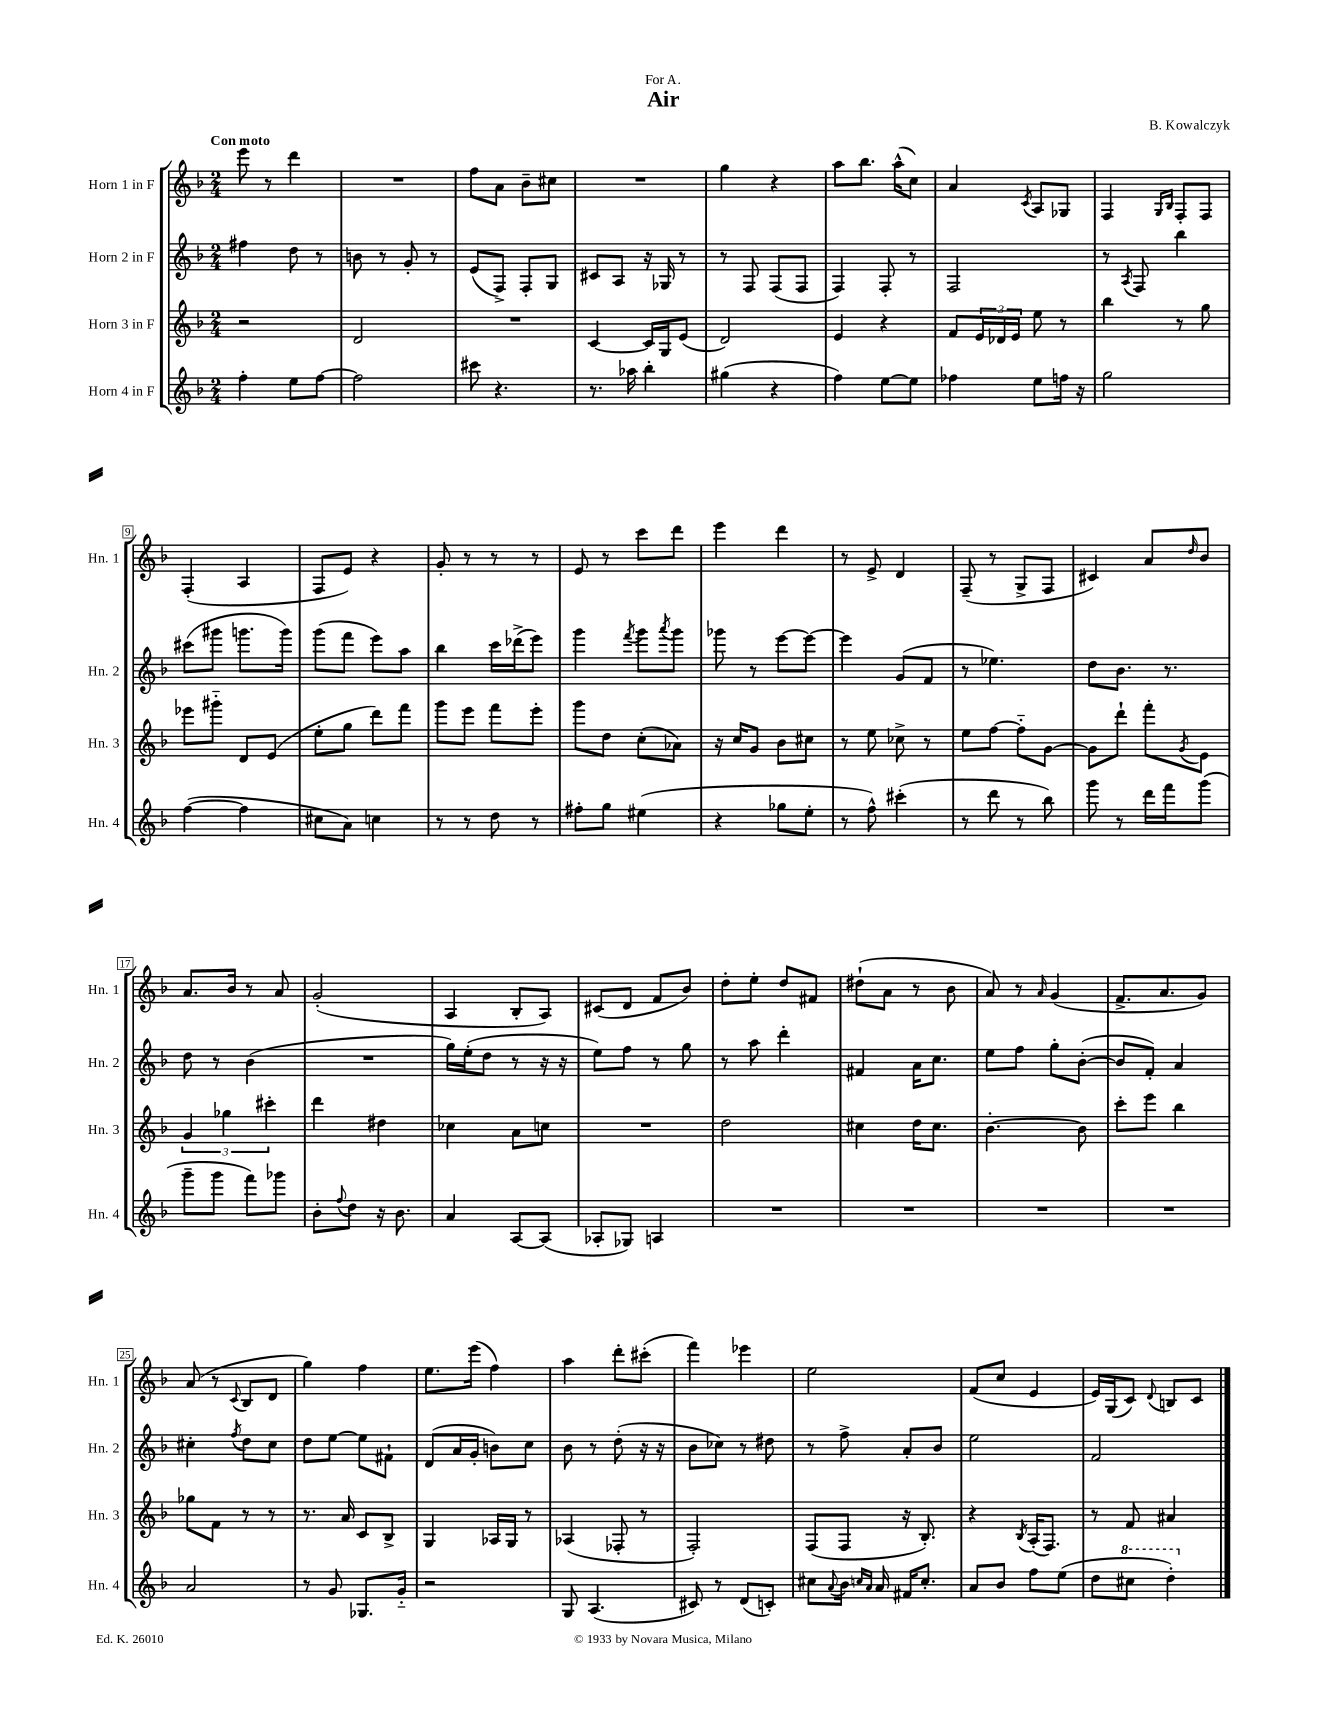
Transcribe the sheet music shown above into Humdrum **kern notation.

**kern	**kern	**kern	**kern
*part4	*part3	*part2	*part1
*staff4	*staff3	*staff2	*staff1
*I"Horn 4 in F	*I"Horn 3 in F	*I"Horn 2 in F	*I"Horn 1 in F
*I'Hn. 4	*I'Hn. 3	*I'Hn. 2	*I'Hn. 1
*clefG2	*clefG2	*clefG2	*clefG2
*k[b-]	*k[b-]	*k[b-]	*k[b-]
*M2/4	*M2/4	*M2/4	*M2/4
=1	=1	=1	=1
!	!	!	!LO:TX:a:B:t=Con moto
4ff'\	2r	4ff#X\	8eee\
.	.	.	8r
8ee\L	.	8dd\	4ddd\
[8ff\J	.	8r	.
=2	=2	=2	=2
2ff\]	2d/	8bn\	2r
.	.	8r	.
.	.	8g'/	.
.	.	8r	.
=3	=3	=3	=3
8ccc#X\	2r	(8e/L	8ff\L
4.r	.	8F^/J)	8a\J
.	.	8F'/L	8b-~\L
.	.	8G/J	8cc#X\J
=4	=4	=4	=4
8.r	[4c/	8c#X/L	2r
.	.	8A/J	.
16aa-X\	.	.	.
4bb-'\	16c/LL]	16r	.
.	16G/J	16G-X/	.
.	(8e/J	8r	.
=5	=5	=5	=5
(4gg#X\	2d/)	8r	4gg\
.	.	8F/	.
4r	.	(8F/L	4r
.	.	8F/J	.
=6	=6	=6	=6
4ff\)	4e/	4F/)	8aa\L
.	.	.	8.bb-\J
[8ee\L	4r	8F'/	.
.	.	.	(16aa^^\KL
8ee\J]	.	8r	8cc\J)
=7	=7	=7	=7
4ff-X\	8f/L	2F/	4a/
.	24e/L	.	.
.	24d-X/	.	.
.	24e/JJ	.	.
.	.	.	8qc/
8ee\L	8ee\	.	8A/L
16ffn\Jk	8r	.	8G-X/J
16r	.	.	.
=8	=8	=8	=8
2gg\	4bb-\	8r	4F/
.	.	8qA/	.
.	.	8F/	.
.	.	.	16qqG/LL
.	.	.	16qqB-/JJ
.	8r	4bb-\	8F'/L
.	8gg\	.	8F/J
!!LO:LB:g=z
=9	=9	=9	=9
([4ff\	8eee-X\L	(8ccc#X\L	(4F'/
.	8ggg#X\J	8ggg#X\J	.
4ff\]	8d/L	8.gggn\L	4A/
.	(8e/J	.	.
.	.	16ggg\Jk)	.
=10	=10	=10	=10
8cc#X\L	8ee'\L	(8ggg\L	8F/L
8a\J)	8gg\J	8fff\J	8e/J)
4ccn\	8ddd\L)	8eee\L)	4r
.	8fff\J	8aa\J	.
=11	=11	=11	=11
8r	8ggg\L	4bb-\	8g'/
8r	8eee\J	.	8r
8dd\	8fff\L	16ccc\LL	8r
.	.	(16ddd-X^\J	.
8r	8eee'\J	8eee\J)	8r
=12	=12	=12	=12
8ff#X'\L	8ggg\L	4ggg\	8e/
8gg\J	8dd\J	.	8r
.	.	8qfff/	.
(4ee#X\	(8cc'\L	8ggg\L	8ccc\L
.	.	8qaaa/	.
.	8a-X\J)	8ggg\J	8ddd\J
=13	=13	=13	=13
4r	16r	8ggg-X\	4eee\
.	16cc/KL	.	.
.	8g/J	8r	.
8gg-X\L	8b-\L	[8eee\L	4ddd\
8ee'\J	8cc#X\J	8eee\J_	.
=14	=14	=14	=14
8r	8r	4eee\]	8r
8ff^^\)	8ee\	.	8e^/
(4ccc#X'\	8cc-X^\	(8g/L	4d/
.	8r	8f/J	.
=15	=15	=15	=15
8r	8ee\L	8r	(8F~/
8ddd\	[8ff\J	4.ee-X\)	8r
8r	8ff\L]	.	8G^/L
8bb-\)	[8g\J	.	8F/J
=16	=16	=16	=16
8ggg\	8g\L]	8dd\L	4c#X/)
8r	8ddd`\J	8.b-\J	.
16ddd\LL	8fff'\L	.	8a/L
16fff\J	.	8.r	.
.	8qg/	.	16qqdd/
(8ggg\J	8e\J	.	8b-/J
!!LO:LB:g=z
=17	=17	=17	=17
8ggg~\L	6g/	8dd\	8.a/L
8ggg\J	.	8r	.
.	6gg-X\	.	.
.	.	.	16b-/Jk
8fff\L)	.	(4b-\	8r
.	6ccc#X'\	.	.
8ggg-X\J	.	.	8a/
=18	=18	=18	=18
8b-'\L	4ddd\	2r	(2g'/
8qqff/	.	.	.
8dd\J	.	.	.
16r	4dd#X\	.	.
8.b-\	.	.	.
=19	=19	=19	=19
4a/	4cc-X\	16gg\LL)	4A/
.	.	(16ee'\J	.
.	.	8dd\J	.
[8A/L	8a\L	8r	8B-'/L
(8A/J]	8ccn\J	16r	8A/J)
.	.	16r	.
=20	=20	=20	=20
8A-X'/L	2r	8ee\L)	(8c#X/L
8G-X/J)	.	8ff\J	8d/J
4An/	.	8r	8f/L
.	.	8gg\	8b-/J)
=21	=21	=21	=21
2r	2dd\	8r	8dd'\L
.	.	8aa\	8ee'\J
.	.	4ddd'\	8dd/L
.	.	.	8f#X/J
=22	=22	=22	=22
2r	4cc#X\	4f#X/	(8dd#X`\L
.	.	.	8a\J
.	16dd\KL	16a\KL	8r
.	8.cc#\J	8.cc\J	.
.	.	.	8b-\
=23	=23	=23	=23
2r	[4.b-'\	8ee\L	8a/)
.	.	8ff\J	8r
.	.	.	16qqa/
.	.	8gg'\L	(4g/
.	8b-\]	([8b-'\J	.
=24	=24	=24	=24
2r	8ccc'\L	8b-/L]	8.f^/L
.	8eee\J	8f'/J)	.
.	.	.	8.a/
.	4bb-\	4a/	.
.	.	.	8g/J)
!!LO:LB:g=z
=25	=25	=25	=25
2a/	8gg-X\L	4cc#X'\	(8a/
.	8f\J	.	8r
.	.	8qff/	8qqc/
.	8r	8dd\L	8B-/L
.	8r	8cc#\J	8d/J
=26	=26	=26	=26
8r	8.r	8dd\L	4gg\)
8g/	.	[8ee\J	.
.	16a/	.	.
8.G-X/L	8c/L	8ee\L]	4ff\
.	8B-^/J	8f#X`\J	.
16g/Jk	.	.	.
=27	=27	=27	=27
2r	4G/	(8d/L	8.ee\L
.	.	16a/L	.
.	.	16g'/JJ	(16eee\Jk
.	16A-X/LL	8bn\L)	4ff\)
.	16G/JJ	.	.
.	8r	8cc\J	.
=28	=28	=28	=28
8G/	(4A-X/	8b-\	4aa\
(4.A/	.	8r	.
.	8F-X'/	(8dd'\	8ddd'\L
.	8r	16r	(8ccc#X'\J
.	.	16r	.
=29	=29	=29	=29
8c#X/)	2F'/)	8b-\L	4fff\)
8r	.	8cc-X\J)	.
(8d/L	.	8r	4eee-X\
8cn'/J)	.	8dd#X\	.
=30	=30	=30	=30
8cc#X\L	(8F/L	8r	2ee\
8qqa/	.	.	.
16b-\Jk	8F/J	8ff^\	.
16qqccn/LL	.	.	.
16qqa/JJ	.	.	.
16a/	.	.	.
16f#X/KL	16r	8a'/L	.
8.cc'/J	8.B-'/)	.	.
.	.	8b-/J	.
=31	=31	=31	=31
8a/L	4r	2ee\	(8f/L
8b-/J	.	.	8cc/J
.	8qB-/	.	.
8ff\L	(16A'/KL	.	4e/
.	8.F/J)	.	.
(8ee\J	.	.	.
=32	=32	=32	=32
8dd\L	8r	2f/	16e/LL)
.	.	.	(16G/J
*8va	*	*	*
8ccc#X\J	8f/	.	8c/J)
.	.	.	8qqd/
4ddd'\)	4a#X/	.	8Bn/L
.	.	.	8c/J
*X8va	*	*	*
==	==	==	==
*-	*-	*-	*-
